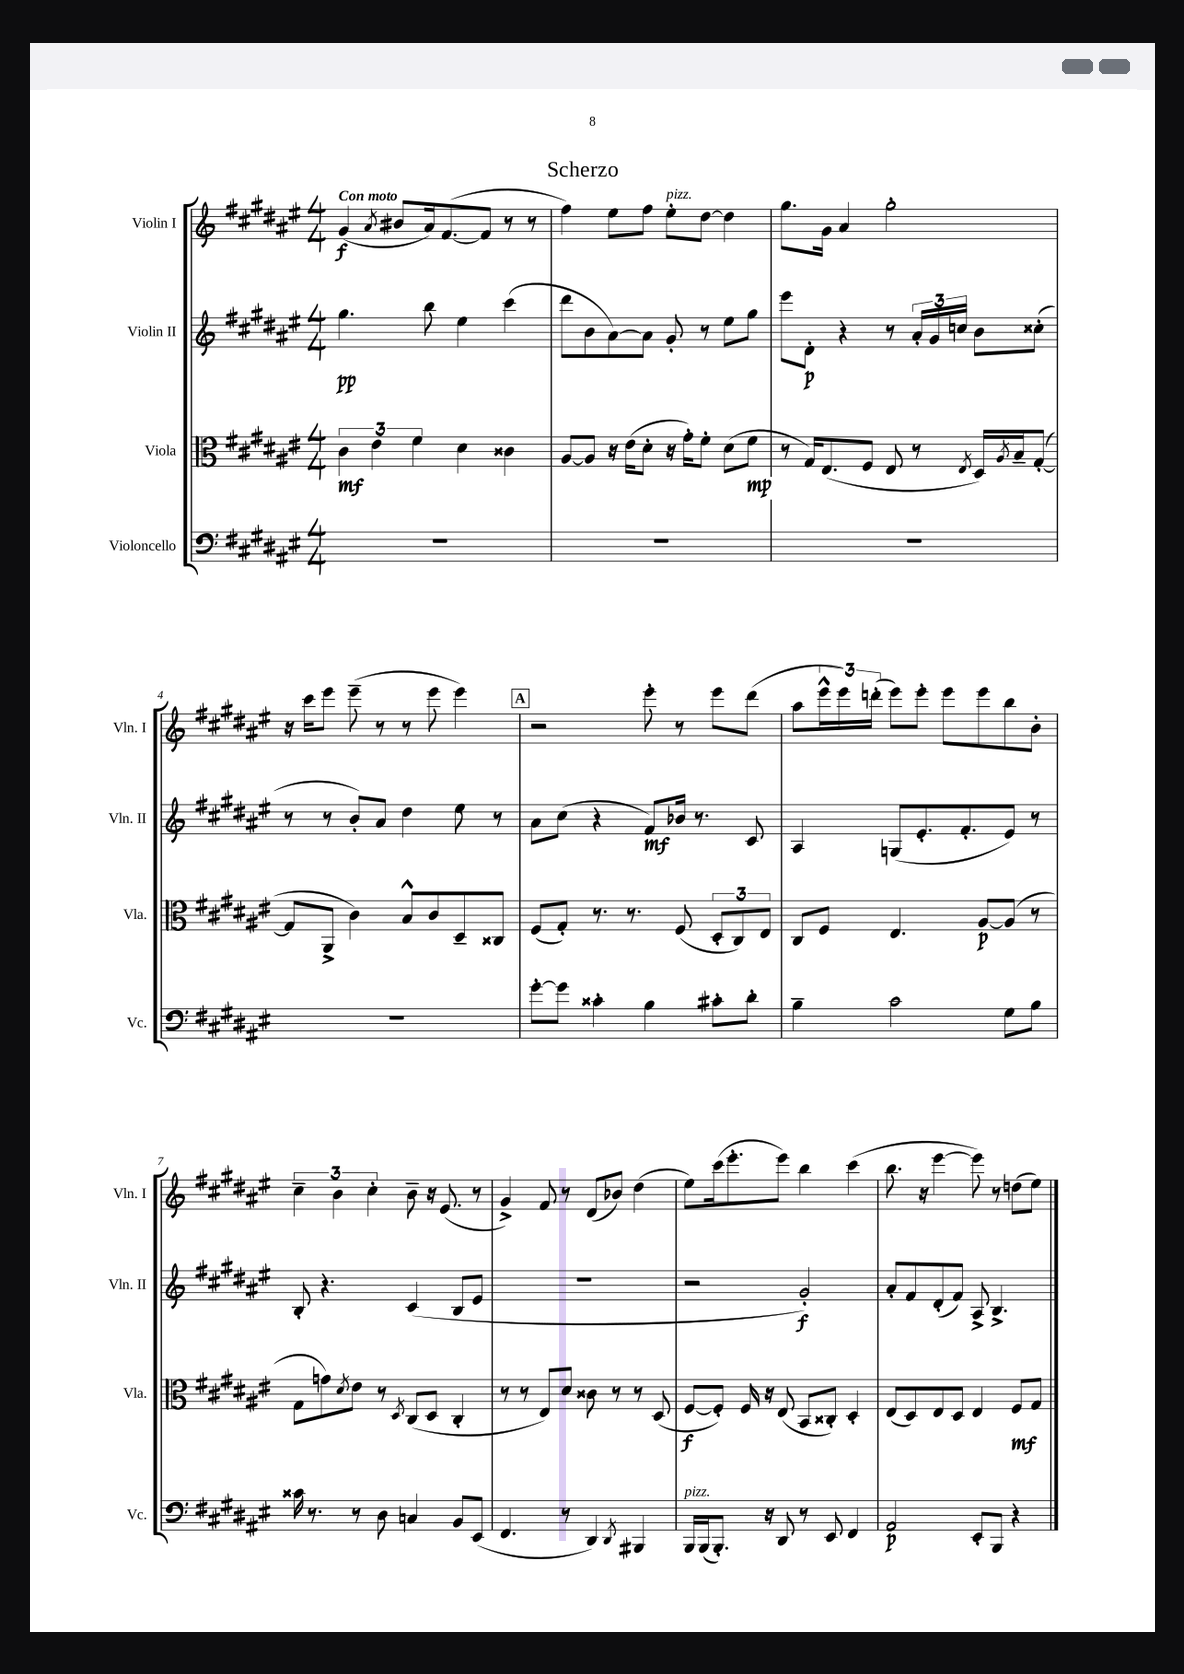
\header { title = "Scherzo" }
<<
\new StaffGroup <<
\new Staff = "s0" \with { instrumentName = "Violin I" shortInstrumentName = "Vln. I" } {
    \clef treble \key fis \major \numericTimeSignature \time 4/4 \tempo "Con moto"
    gis'4\f( \acciaccatura { ais'8 } bis'8 ais'16) fis'8.~( fis'8 r8 r8 |
    fis''4) eis''8 fis''8 eis''8-.^\markup { \italic "pizz." } dis''8~ dis''4 |
    gis''8. gis'16 ais'4 gis''2-. |
    r16 cis'''16 eis'''8 eis'''8--( r8 r8 eis'''8 eis'''4) |
    \mark \markup { \box "A" } r2 eis'''8-. r8 eis'''8 dis'''8( |
    ais''8 \tuplet 3/2 { eis'''16-^ eis'''16) d'''16-.( } eis'''8) eis'''8-. eis'''8 eis'''8 b''8 b'8-. |
    \tuplet 3/2 { cis''4-- b'4 cis''4-. } b'8-- r16 eis'8.( r8 |
    gis'4->) fis'8 r8 dis'8( bes'8) dis''4( |
    eis''8) cis'''16( eis'''8.-. eis'''8) b''4 cis'''4( |
    b''8. r16 eis'''4~ eis'''8) r8 d''8( eis''8) \bar "|." |
}
\new Staff = "s1" \with { instrumentName = "Violin II" shortInstrumentName = "Vln. II" } {
    \clef treble \key fis \major \numericTimeSignature \time 4/4
    gis''4.\pp b''8 eis''4 cis'''4( |
    dis'''8 b'8 ais'8~) ais'8 gis'8-. r8 eis''8 gis''8 |
    eis'''8 dis'8-.\p r4 r8 \tuplet 3/2 { ais'16-. gis'16 c''16 } b'8 cisis''8-.( |
    r8 r8 b'8-.) ais'8 dis''4 eis''8 r8 |
    \mark \markup { \box "A" } ais'8 cis''8( r4 fis'8\mf) bes'16 r8. cis'8 |
    ais4 g8( eis'8.-. fis'8.-. eis'8) r8 |
    b8-. r4. cis'4( b8 eis'8 |
    R1 |
    r2 gis'2-.\f) |
    ais'8-. fis'8 dis'8-.( fis'8) ais8-> b4.-> \bar "|." |
}
\new Staff = "s2" \with { instrumentName = "Viola" shortInstrumentName = "Vla." } {
    \clef alto \key fis \major \numericTimeSignature \time 4/4
    \tuplet 3/2 { cis'4\mf eis'4 fis'4 } dis'4 cisis'4 |
    ais8~ ais8 r16 eis'16( dis'8-. r16 gis'16-.) fis'8-. dis'8( fis'8\mp |
    r8 gis16) eis8.( fis8 eis8 r8 \acciaccatura { eis8 } dis16) \acciaccatura { ais8 } b16-- gis8~-.( |
    gis8 ais,8-> cis'4) b8-^ cis'8 dis8-- cisis8 |
    \mark \markup { \box "A" } fis8( gis8-.) r8. r8. fis8( \tuplet 3/2 { dis8-. cis8) eis8 } |
    cis8 fis8 eis4. ais8~\p ais8( r8 |
    gis8 g'8) \acciaccatura { dis'8 } eis'8 r8 \acciaccatura { dis8 } cis8( dis8 cis4-. |
    r8 r8 eis8) dis'8 cisis'8 r8 r8 dis8( |
    fis8~\f fis8-.) fis16 r16 eis8( b,8 cisis8-.) dis4-. |
    eis8( dis8) eis8 dis8 eis4 fis8\mf gis8 \bar "|." |
}
\new Staff = "s3" \with { instrumentName = "Violoncello" shortInstrumentName = "Vc." } {
    \clef bass \key fis \major \numericTimeSignature \time 4/4
    R1 |
    R1 |
    R1 |
    R1 |
    \mark \markup { \box "A" } gis'8~-. gis'8 cisis'4-. b4 cis'8-. dis'8-. |
    b4-- cis'2 gis8 b8 |
    cisis'16 r8. r8 dis8 c4 b,8 eis,8( |
    fis,4. r8 dis,4) \acciaccatura { dis,8 } bis,,4 |
    b,,16^\markup { \italic "pizz." } b,,16( b,,8.-.) r16 dis,8 r8 eis,8 fis,4 |
    ais,2\p eis,8-. b,,8 r4 \bar "|." |
}
>>
>>
